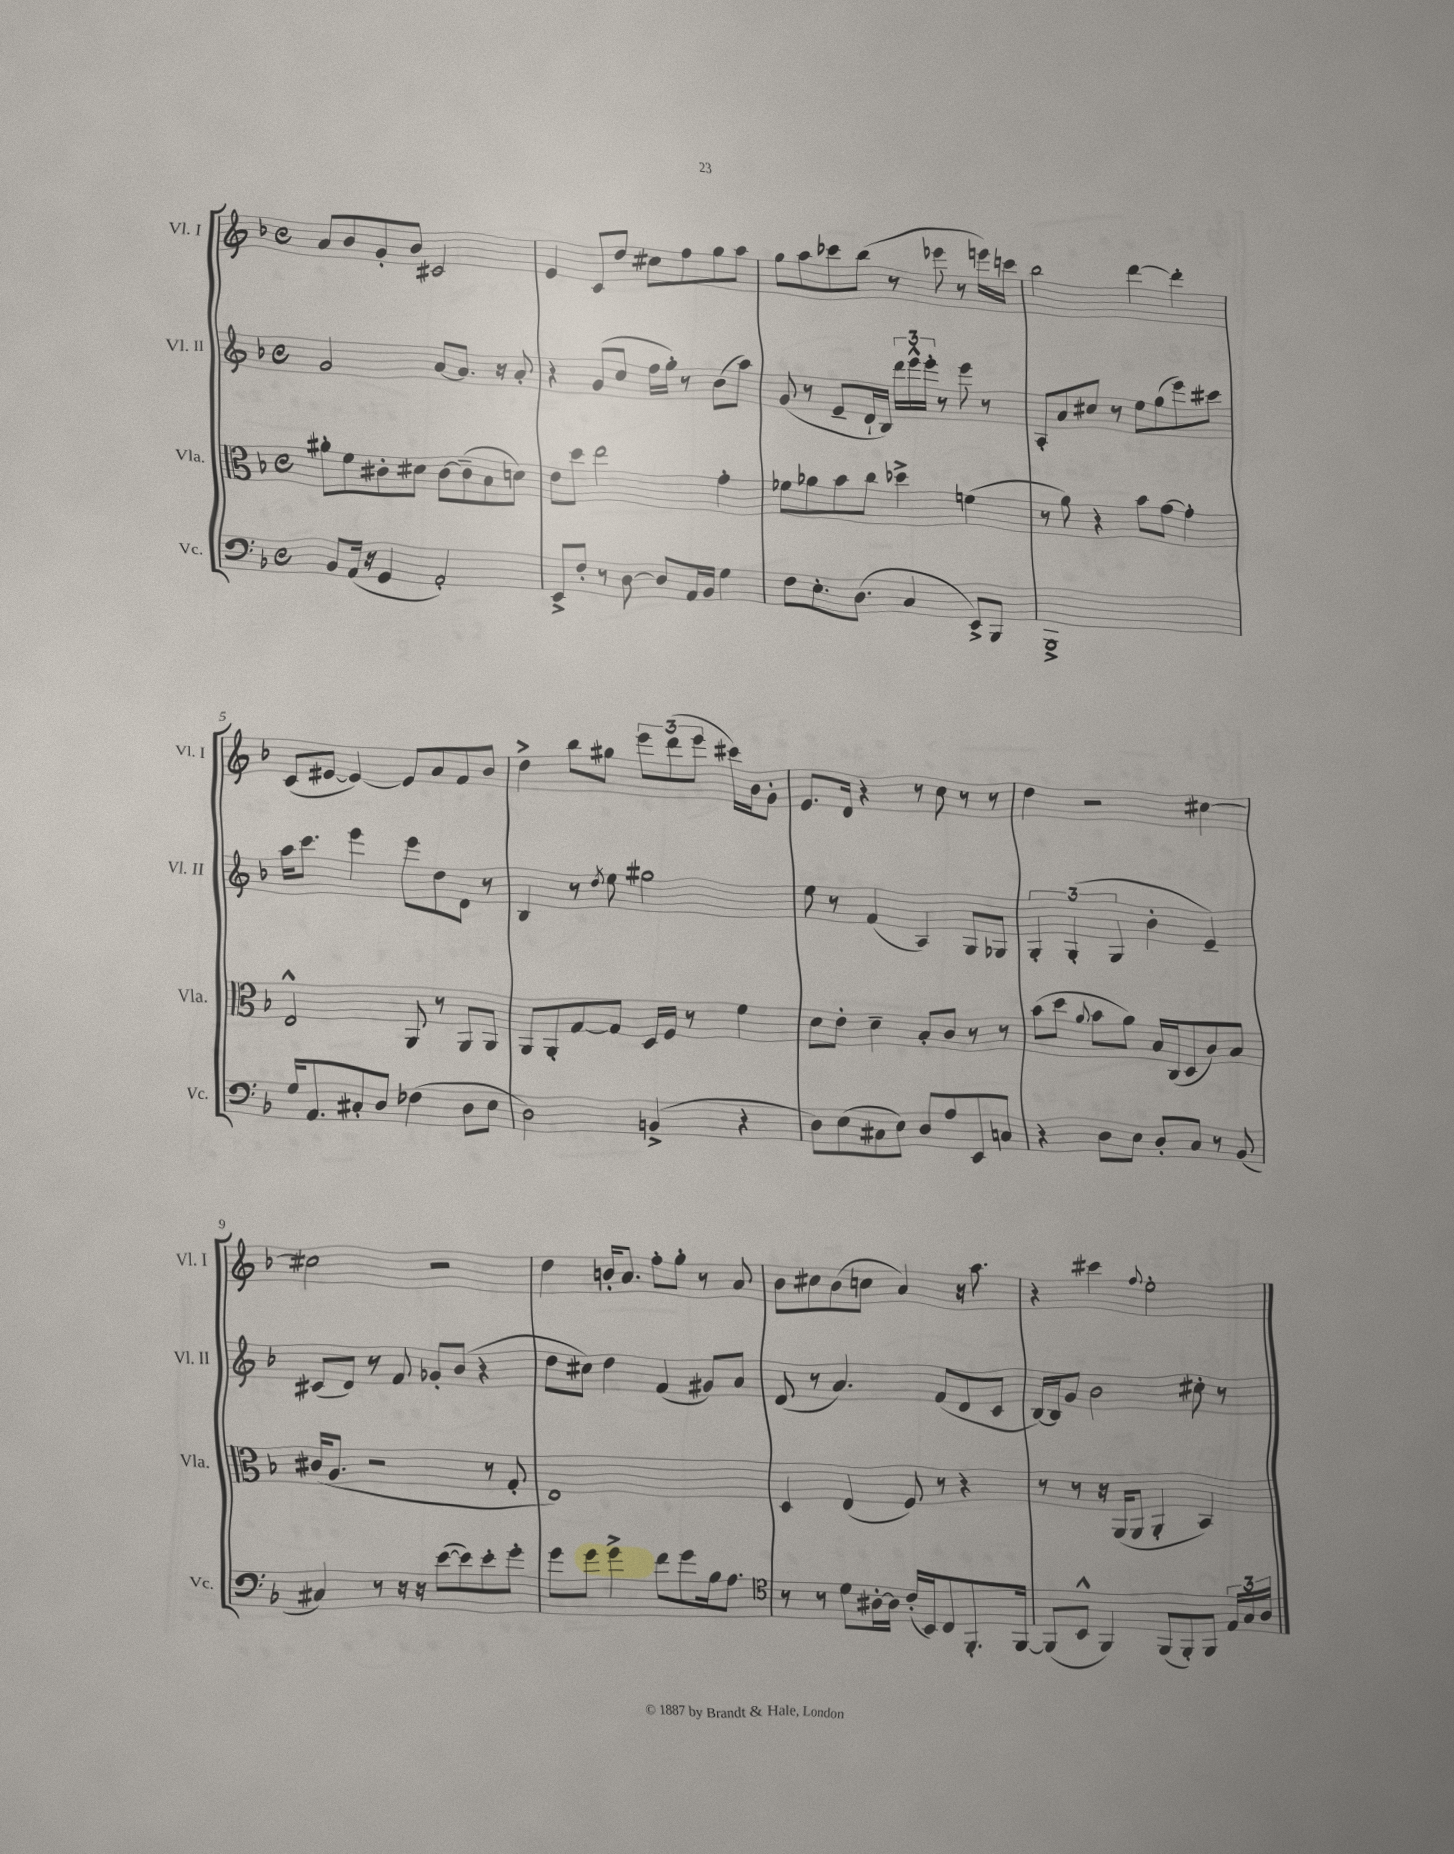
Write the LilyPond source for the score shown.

<<
\new StaffGroup <<
\new Staff = "s0" \with { instrumentName = "Vl. I" shortInstrumentName = "Vl. I" } {
    \clef treble \key f \major \defaultTimeSignature \time 4/4
    \autoBeamOff a'8[ bes'8 g'8-. bes'8] cis'2 |
    e'4 c'8[ d''8] cis''8[ f''8 g''8 a''8] |
    g''8[ a''8 ces'''8 bes''8]( r8 ees'''8 r8 e'''16[) c'''16] |
    bes''2 d'''4~ d'''4-. |
    c'8[( eis'8]~ eis'4~) eis'8[ a'8 f'8 bes'8] |
    d''4-> bes''8[ gis''8] \tuplet 3/2 { e'''8[ d'''8( e'''8] } cis'''16[) bes'16 g'8]-. |
    e'8.[ d'16] r4 r8 c''8 r8 r8 |
    d''4 r2 cis''4~ |
    cis''2 r2 |
    d''4 b'16[-. a'8.] f''8[-. g''8]-. r8 a'8 |
    bes'8[ cis''8 bes'8( c''8] a'4) r16 a''8. |
    r4 cis'''4 \appoggiatura { f''8 } e''2-. \bar "|." |
}
\new Staff = "s1" \with { instrumentName = "Vl. II" shortInstrumentName = "Vl. II" } {
    \clef treble \key f \major \defaultTimeSignature \time 4/4
    \autoBeamOff g'2 a'8[~ a'8.] r16 a'8-. |
    r4 g'8[( c''8] f''16[ g''16]-.) r8 bes'8[( a''8]) |
    g'8( r8 e'8[-- d'16-! bes16]) \tuplet 3/2 { d'''16[ e'''16-^ e'''16]-. } r8 e'''8 r8 |
    a8[-. a'8 cis''8] r8 e''8[ g''8( e'''8) cis'''8] |
    a''16[ c'''8.] e'''4 e'''8[ d''8 d'8] r8 |
    bes4 r8 \acciaccatura { d''8 } e''8 gis''2 |
    e''8 r8 f'4( a4) g8[ ges8] |
    \tuplet 3/2 { g4-. g4-.( g4 } bes'4-. e'4--) |
    cis'8[( d'8]) r8 f'8 ges'8[-. bes'8]( r4 |
    d''8[ cis''8]) d''4 f'4( gis'8[) a'8] |
    d'8( r8 a'4.) f'8[( d'8 c'8] |
    bes16[~) bes16 g'8] bes'2 cis''8-. r8 \bar "|." |
}
\new Staff = "s2" \with { instrumentName = "Vla." shortInstrumentName = "Vla." } {
    \clef alto \key f \major \defaultTimeSignature \time 4/4
    \autoBeamOff ais'8[-. f'8 cis'8-. dis'8] cis'8[~ cis'8--( bes8 d'8]) |
    e'8[ d''8] e''2 g'4-. |
    fes'8[ aes'8 bes'8 c''8] des''4-> f'4( |
    r8 a'8) r4 bes'8[ g'8]~ g'4-. |
    e2-^ a,8 r8 a,8[ a,8] |
    a,8[ a,8-. g8~ g8] d16[ f16] r8 f'4 |
    d'8[ e'8]-. d'4-- bes8[-. c'8] r8 r8 |
    bes'8[( d''8] \appoggiatura { a'8 } bes'8[ a'8]) bes16[ c16( d8 c'8) bes8] |
    cis'16[( a8.] r2 r8 g8-. |
    e1) |
    d4 e4( f8) r8 r4 |
    r8 r8 r16 a,16[( a,8] a,4-. bes,4) \bar "|." |
}
\new Staff = "s3" \with { instrumentName = "Vc." shortInstrumentName = "Vc." } {
    \clef bass \key f \major \defaultTimeSignature \time 4/4
    \autoBeamOff bes,8[ a,16]( r16 g,4 a,2-.) |
    e,8[-> f8]-. r8 d8~ d8[ a,16 bes,16] g4 |
    f8[ e8.-. d8.]( c4 e,8[->) bes,,8] |
    bes,,1-> |
    g16[ a,8. cis8-. d8] fes4( d8[ e8] |
    d2) b,4->( r4 |
    d8[) e8( cis8 e8]) d8[ a8 e,8 c8] |
    r4 d8[ e8] d8[-. c8] r8 bes,8( |
    cis4) r8 r16 r16 e'8[~( e'8) e'8-. g'8]-. |
    g'8[ g'8] g'4-> f'8[ g'8 bes16 a8.] |
    \clef tenor r8 r8 d'8[ ais16~-. ais16] c'16[-.( bes,16) c8 f,8.-. f,16]~ |
    f,8[( bes,8]-^ f,4) f,8[( f,8-.) f,8] \tuplet 3/2 { e16[ g16 a16] } \bar "|." |
}
>>
>>
